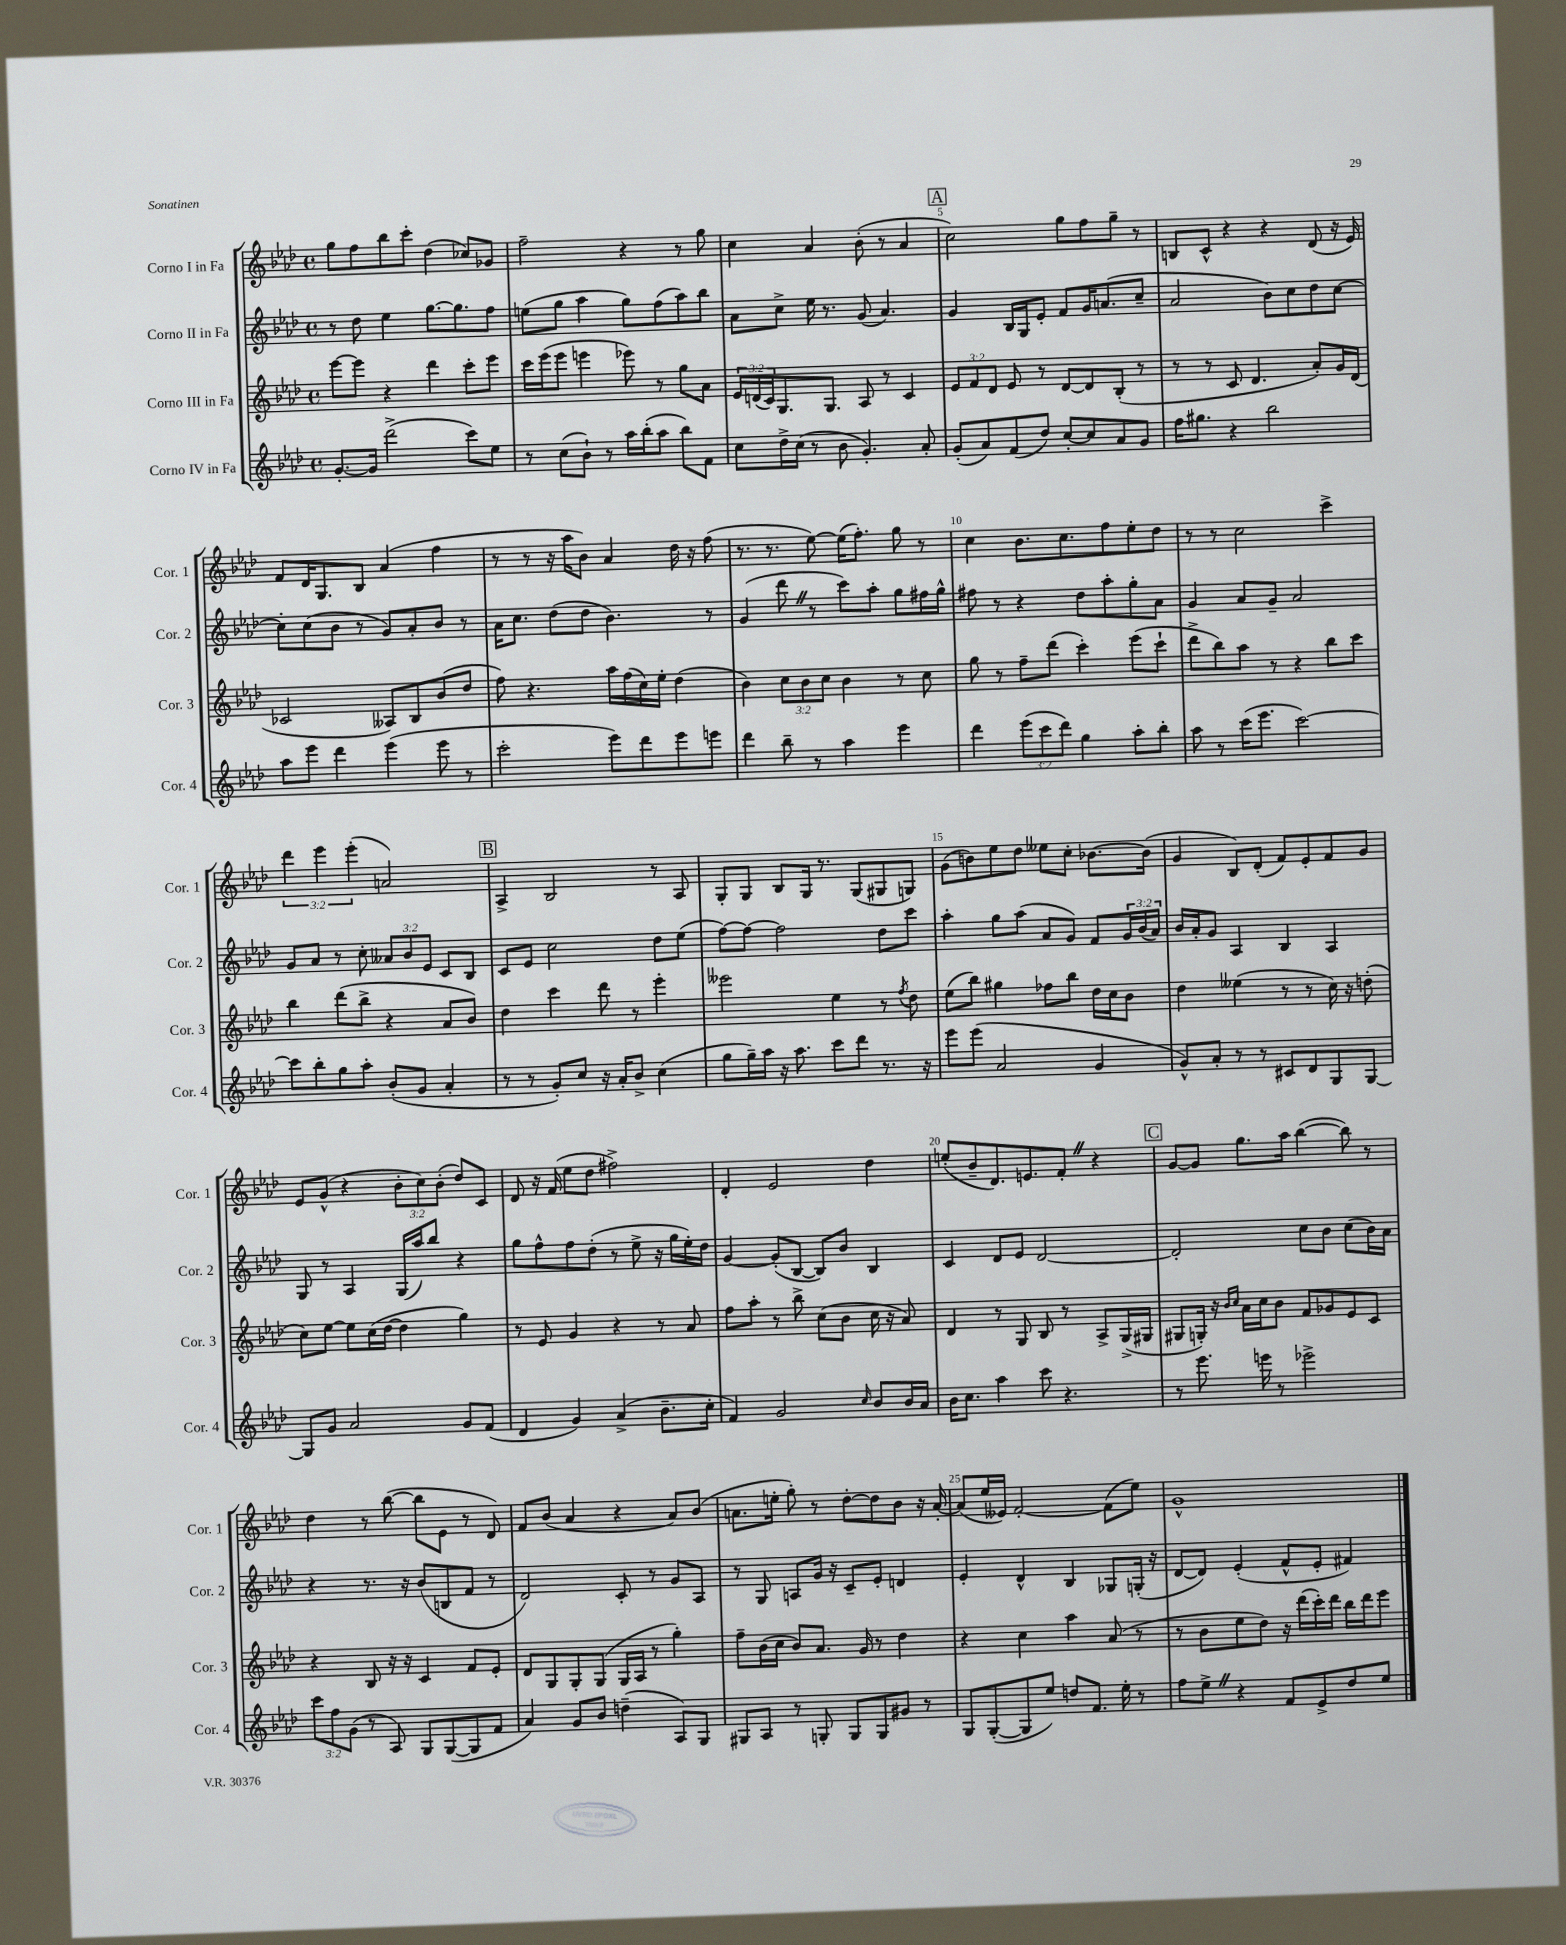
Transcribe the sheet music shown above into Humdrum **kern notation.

**kern	**kern	**kern	**kern
*part4	*part3	*part2	*part1
*staff4	*staff3	*staff2	*staff1
*I"Corno IV in Fa	*I"Corno III in Fa	*I"Corno II in Fa	*I"Corno I in Fa
*I'Cor. 4	*I'Cor. 3	*I'Cor. 2	*I'Cor. 1
*clefG2	*clefG2	*clefG2	*clefG2
*k[b-e-a-d-]	*k[b-e-a-d-]	*k[b-e-a-d-]	*k[b-e-a-d-]
*M4/4	*M4/4	*M4/4	*M4/4
*met(c)	*met(c)	*met(c)	*met(c)
=2	=2	=2	=2
[8.g'/L	[8eee-\L	8r	8gg\L
.	8eee-\J]	8dd-\	8ff\
16g/Jk]	.	.	.
(2ddd-^\	4r	4ee-\	8bb-\
.	.	.	8ccc'\J
.	4ddd-\	[8.gg\L	(4dd-\
.	.	8.gg\]	.
8ccc\L)	8ccc'\L	.	8cc-X/L)
8ee-\J	8eee-\J	8ff\J	8g-X/J
=3	=3	=3	=3
8r	16ccc\LL	(8een\L	2ff~\
.	(16eee-\J	.	.
(8cc\L	8eee-\J	8gg\J	.
8b-`\J)	4eeen\	4aa-\	.
8r	.	.	.
16aa-\LL	8eee-X\)	8gg\L)	4r
(16bb-'\J	.	.	.
8aa-\J	8r	(8ff\	.
8bb-\L)	8gg\L	8aa-\)	8r
8f\J	8a-\J	8bb-\J	8gg\
=4	=4	=4	=4
8cc\L	24e-/LL	8a-\L	4cc\
.	(24dn/	.	.
.	24c/J)	.	.
16dd-^\L	8.G/	8cc^\J	.
(16cc\JJ	.	.	.
8r	.	16ee-\	4a-/
.	8.G/J	8.r	.
8b-\	.	.	.
4.g'/)	8A-/	(8g/	(8b-'\
.	8r	4.a-/)	8r
.	4c/	.	4a-/
8a-'/	.	.	.
!!LO:REH:place=s1:t=A
=5	=5	=5	=5
(8g'/L	12e-/L	4g/	2cc\)
.	12f/	.	.
8a-/)	.	.	.
.	12d-/J	.	.
(8f/	8e-/	16B-/LL	.
.	.	16G/J	.
8dd-/J)	8r	8e-'/J	.
[8cc'/L	[8d-/L	8f/L	8gg\L
8cc/]	8d-/]	16g/K	8ff\
.	.	(8.an/	.
8a-/	(8B-'/J	.	8gg~\J
8g/J	8r	8cc~/J	8r
=6	=6	=6	=6
16ff\KL	8r	2a-/	8Bn/L
8.gg#X\J	.	.	.
.	8r	.	8c^^/J
4r	8c/	.	4r
.	4.d-/	.	.
2bb-\	.	8b-\L)	4r
.	.	8cc\	.
.	8a-'/L)	8dd-\	(8d-/
.	16g/L	[8cc\J	16r
.	(16d-/JJ	.	16e-/)
!!LO:LB:g=z
=7	=7	=7	=7
8aa-\L	2c-X/	8cc'\L]	8f/L
8eee-\J	.	(8cc\	16d-/K
.	.	.	8.G/
4ddd-\	.	8b-\J	.
.	.	8r	8B-/J
(4eee-\	8A--X/L)	8g/L)	(4a-/
.	8B-/	8a-'/	.
8eee-\	(8b-/	8b-/J	4ff\
8r	8dd-/J	8r	.
=8	=8	=8	=8
2ccc'\	8ff\)	16a-\KL	8r
.	.	8.cc\J	.
.	4.r	.	8r
.	.	(8dd-\L	16r
.	.	.	16aa-\KL
.	.	8dd-\J	8b-\J)
8eee-\L)	16aa-\LL	4.b-\)	4a-/
.	(16ff\	.	.
8ddd-\	16cc\)	.	.
.	16ee-'\JJ	.	.
8eee-\	(4dd-\	.	16dd-\
.	.	.	16r
8eeen\J	.	8r	(8ff\
=9	=9	=9	=9
4ddd-\	4b-\)	(4g/	8.r
.	.	.	8.r
8bb-~\	12cc\L	8ddd-Z\	.
.	12b-\	.	.
8r	.	8r	[8ee-\)
.	12cc\J	.	.
4aa-\	4b-\	8ccc\L)	(16ee-\KL]
.	.	.	8.ff'\J)
.	.	8aa-'\J	.
4eee-\	8r	8gg\L	8gg\
.	8cc\	16ff#X\L	8r
.	.	16gg^^\JJ	.
=10	=10	=10	=10
4ddd-\	8gg\	8ff#X\	4cc\
.	8r	8r	.
(12eee-\L	8ff~\L	4r	8.b-\L
12ccc\	.	.	.
.	(8ddd-\J	.	.
12ddd-\J)	.	.	.
.	.	.	8.cc\
4gg\	4ccc'\)	8dd-\L	.
.	.	8aa-'\	8ff\
8aa-'\L	(8eee-\L	8gg'\	8ee-'\
8bb-'\J	8ccc`\J	8a-\J	8dd-\J
=11	=11	=11	=11
8aa-\	8ddd-^\L	4g/	8r
8r	8bb-\)	.	8r
(16ccc\KL	8aa-\J	8a-/L	2cc\
8.eee-\J	.	.	.
.	8r	8g~/J	.
[2ccc\)	4r	2a-/	.
.	8bb-\L	.	4ccc^\
.	8ccc\J	.	.
!!LO:LB:g=z
=12	=12	=12	=12
8ccc\L]	4bb-\	8g/L	6ddd-\
8bb-'\	.	8a-/J	.
.	.	.	6eee-\
8gg\	(8ddd-\L	8r	.
.	.	.	(6eee-'\
8aa-'\J	8bb-^\J	8cc'\	.
(8b-'/L	4r	12a--X/L	2an/)
.	.	12b-/	.
8g/J	.	.	.
.	.	12e-/J	.
4a-'/	8a-/L	8c/L	.
.	8b-/J)	8B-/J	.
!!LO:REH:place=s1:t=B
=13	=13	=13	=13
8r	4dd-\	8c/L	4A-^/
8r	.	8e-/J	.
8g'/L)	4ccc\	2cc\	2B-/
8cc/J	.	.	.
16r	8ddd-\	.	.
16a-'/KL	.	.	.
8b-^/J	8r	.	.
(4cc\	4eee-'\	8dd-\L	8r
.	.	(8ee-\J	8A-/
=14	=14	=14	=14
8gg\L	2eee--X\	[8ff\L)	8G'/L
16gg~\L)	.	8ff\J_	8G/J
16aa-\JJ	.	.	.
16r	.	2ff\]	8B-/L
8.aa-\	.	.	.
.	.	.	16G/Jk
.	.	.	8.r
8ccc\L	4ee-\	.	.
8ddd-\J	.	.	(8G/L
8.r	8r	8dd-\L	8G#X/
.	8qff/	.	.
.	8dd-\	8ccc\J	8Gn/J)
16r	.	.	.
=15	=15	=15	=15
8eee-\L	(8ee-\L	4aa-'\	(8g\L
(8eee-\J	8bb-\J)	.	8bn\)
2a-/	4gg#X\	8gg\L	8ee-\
.	.	(8aa-\J	8dd-\J
.	8ff-X\L	8a-/L	8ee--X\L
.	8bb-\J	8g/J)	8cc'\J
4g/	16dd-\LL	8f/L	[8.b-X\L
.	16cc\J	.	.
.	8b-\J	24g/L	.
.	.	(24b-/	.
.	.	.	(16b-\Jk]
.	.	24a-/JJ)	.
=16	=16	=16	=16
8g^^/L)	4dd-\	16b-/LL	4g/
.	.	16a-'/J	.
8a-'/J	.	8g/J	.
8r	(4ee--X\	4A-/	8B-/L)
8r	.	.	(8d-'/J
8c#X/L	8r	4B-/	8f/L)
8d-/	8r	.	8e-'/
8G/	16cc\)	4A-/	8f/
.	16r	.	.
[8G/J	(8ddn'\	.	8g/J
!!LO:LB:g=z
=17	=17	=17	=17
8G/L]	8cc\L)	8G/	8e-/L
8g/J	[8ee-\J	8r	(8g^^/J
2a-/	8ee-\L]	4A-/	4r
.	(16cc\L	.	.
.	[16dd-\JJ	.	.
.	4dd-\]	(16G/LL	12b-'\L
.	.	16aa-/J)	.
.	.	.	12cc\)
.	.	8bb-/J	.
.	.	.	(12b-'\J
8g/L	4gg\)	4r	8dd-/L)
(8f/J	.	.	8c/J
=18	=18	=18	=18
4d-/	8r	8gg\L	8d-/
.	8e-/	8ff^^\	16r
.	.	.	(16f/
4g/)	4g/	8ff\	8ee-\L
.	.	(8dd-'\J	8dd-\J
(4a-^/	4r	8r	2ff#X^\)
.	.	8ee-^\	.
8.b-~\L	8r	16r	.
.	.	16gg\LL	.
.	8a-/	16ee-'\)	.
16cc'\Jk	.	16dd-\JJ	.
=19	=19	=19	=19
4f/)	8ff\L	[4g/	4d-'/
.	8aa-'\J	.	.
2g/	8r	(8g'/L]	2e-/
.	8bb-^\	[8B-/J	.
.	(8cc\L	8B-/L])	.
.	8b-\J	8b-/J	.
16qqcc/	.	.	.
8b-/L	16cc\	4B-/	4dd-\
.	16r	.	.
16b-/L	8a-/)	.	.
16a-/JJ	.	.	.
=20	=20	=20	=20
16b-\KL	4d-/	4c/	(8een'/L
8.cc\J	.	.	.
.	.	.	8b-~/
4aa-\	8r	8d-/L	8.d-/)
.	8G/	8e-/J	.
.	.	.	8.en/
8ccc\	8B-/	[2d-/	.
4.r	8r	.	8f'Z/J
.	8A-^/L	.	4r
.	(16G^/L	.	.
.	16G#X/JJ	.	.
!!LO:REH:place=s1:t=C
=21	=21	=21	=21
8r	8G#X/L	2d-'/]	[8g/L
8.eee-\	16Gn'/Jk)	.	8g/J]
.	16r	.	.
.	16qqb-/LL	.	.
.	16qqcc/JJ	.	.
.	16a-\LL	.	8.gg\L
16eeen\	16cc\J	.	.
8r	8b-\J	.	.
.	.	.	16aa-\Jk
2eee-X^\	8f/L	8cc\L	([4bb-\
.	8g-X/	8b-\J	.
.	8e-/	(8cc\L	8bb-\])
.	8c/J	16b-\L)	8r
.	.	16a-\JJ	.
!!LO:LB:g=z
=22	=22	=22	=22
12ccc\L	4r	4r	4dd-\
12ff\	.	.	.
(12g\J	.	.	.
8r	8B-/	8.r	8r
8A-/)	16r	.	([8bb-\
.	16r	16r	.
8G/L	4c/	(8b-/L	8bb-\L]
([8G/	.	8Bn/	8e-\J
8G/]	8f/L	8f/J	8r
8f/J	8e-'/J	8r	8d-/)
=23	=23	=23	=23
4a-/)	8d-/L	2d-/)	8f/L
.	8G/	.	(8b-/J
8g/L	8G'/	.	4a-/
8b-/J	(8G/J	.	.
(4ddn~\	16G/LL	8c'/	4r
.	16A-/JJ	.	.
.	8r	8r	.
8A-/L)	4gg'\)	8g/L	8a-/L)
8G/J	.	8A-/J	(8b-/J
=24	=24	=24	=24
8G#X/L	8ff~\L	8r	8.an\L
8A-/J	(16b-\L	8G/	.
.	16cc\JJ	.	16een'\Jk
8r	8b-/L)	8An/L	8gg'\)
8Gn'/	8.a-/J	16g/Jk	8r
.	.	16r	.
8G/L	.	8c~/L	[8dd-'\L
.	16g/	.	.
8G/	8r	8e-'/J	8dd-\]
8g#X/J	4dd-\	4dn/	8b-\J
8r	.	.	16r
.	.	.	[16a'/
=25	=25	=25	=25
8G/L	4r	4e-'/	(8a/L]
([8G'/	.	.	16ee-/L
.	.	.	16e--X/JJ)
8G/]	4cc\	4d-^^/	[2f'/
8ee-/J)	.	.	.
8ddn/L	4aa-\	4B-/	.
8.f/J	.	.	.
.	(8a-/	8G-X/L	(8f\L]
16ee-'\	.	.	.
8r	8r	(16Gn'/Jk	8ee-\J)
.	.	16r	.
=26	=26	=26	=26
8ff\L	8r	[8d-/L	1g^^
8ee-^Z\J	8b-\L	8d-/J])	.
4r	8ee-\	(4e-'/	.
.	8dd-\J)	.	.
8f/L	16r	8f^^/L	.
.	(16ddd-\LL	.	.
8e-^/	16ccc'\)	8e-'/J	.
.	16ddd-\JJ	.	.
8dd-/	16bb-\LL	4f#X/)	.
.	16ddd-\J	.	.
8ee-/J	8eee-\J	.	.
==	==	==	==
*-	*-	*-	*-
